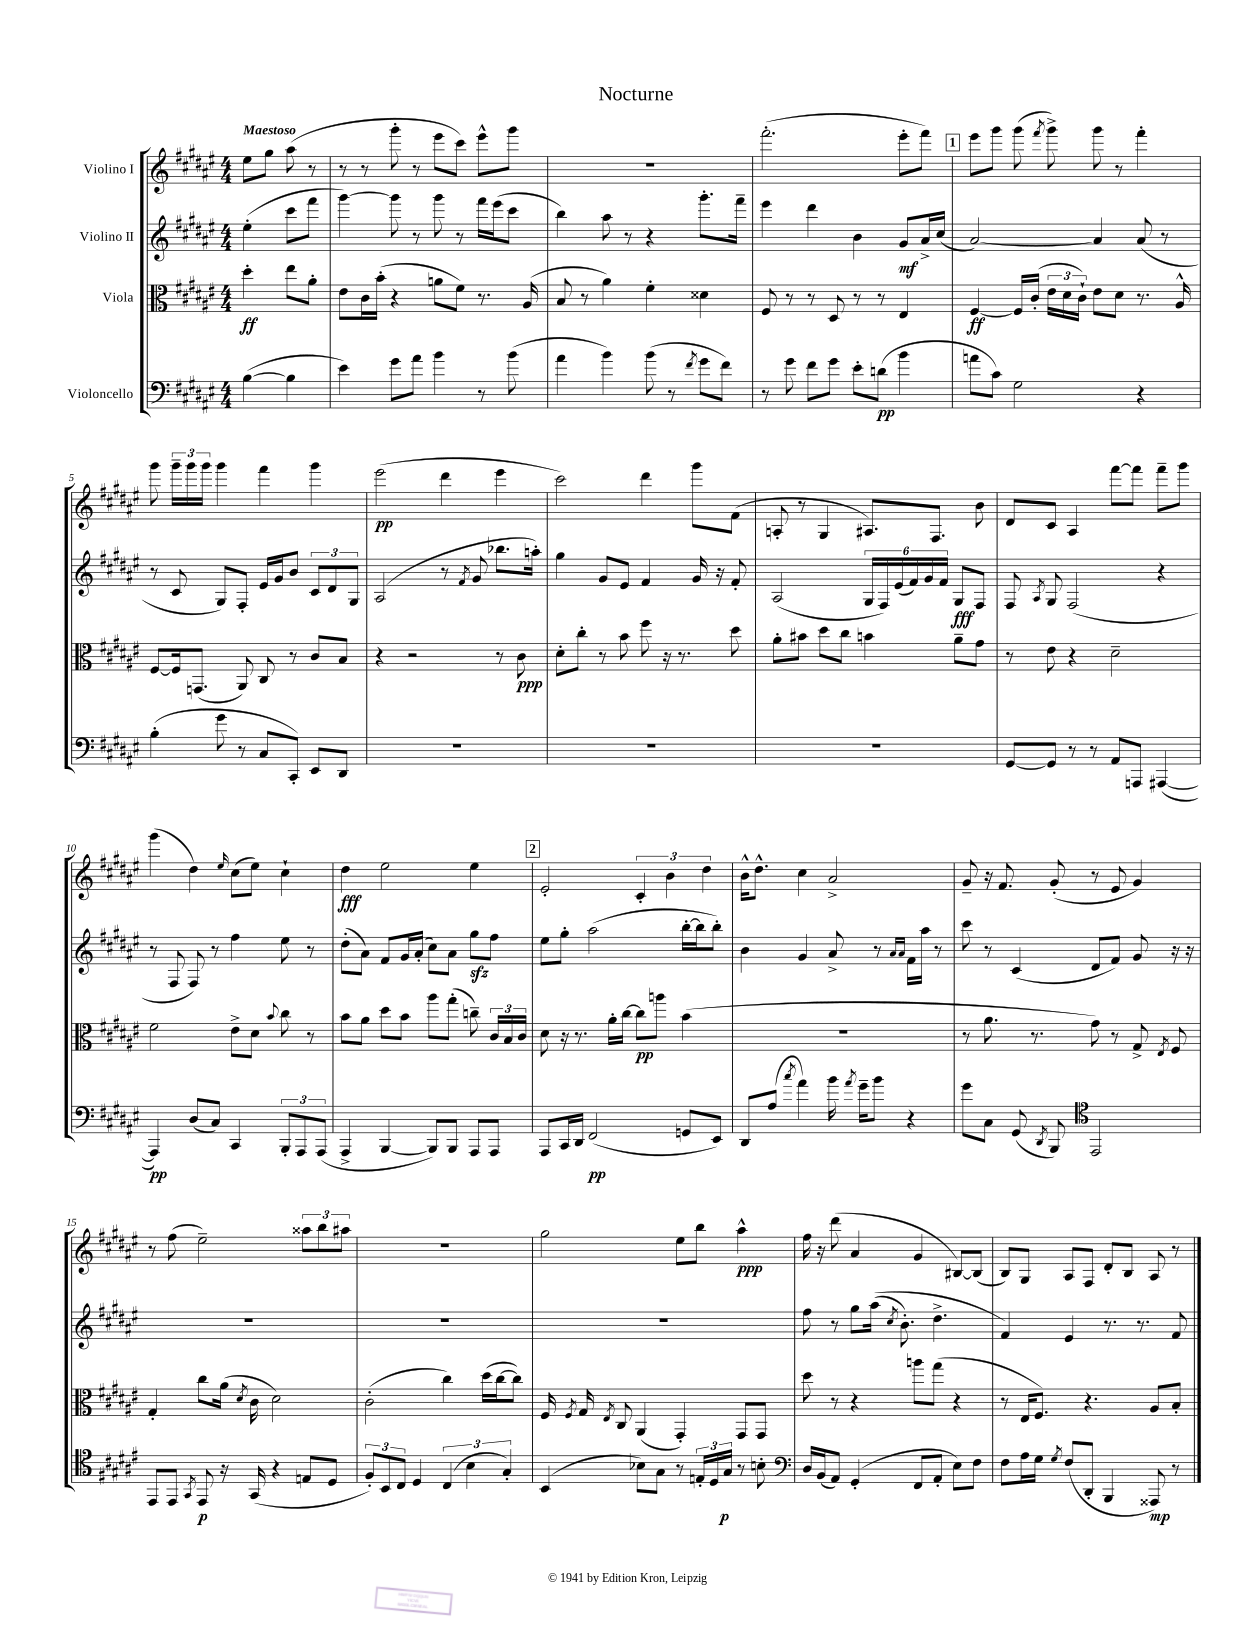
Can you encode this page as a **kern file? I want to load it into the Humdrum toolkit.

**kern	**dynam	**kern	**dynam	**kern	**dynam	**kern	**dynam
*part4	*part4	*part3	*part3	*part2	*part2	*part1	*part1
*staff4	*staff4	*staff3	*staff3	*staff2	*staff2	*staff1	*staff1
*I"Violoncello	*	*I"Viola	*	*I"Violino II	*	*I"Violino I	*
*clefF4	*	*clefC3	*	*clefG2	*	*clefG2	*
*k[f#c#g#d#a#e#]	*	*k[f#c#g#d#a#e#]	*	*k[f#c#g#d#a#e#]	*	*k[f#c#g#d#a#e#]	*
*M4/4	*	*M4/4	*	*M4/4	*	*M4/4	*
=	=	=	=	=	=	=	=
!	!	!	!	!	!	!LO:TX:a:B:t=Maestoso	!
([4B\	.	4dd#'\	ff	(4ee#'\	.	8ee#\L	.
.	.	.	.	.	.	8gg#\J	.
4B\]	.	8ee#\L	.	8ccc#\L	.	(8aa#\	.
.	.	8a#'\J	.	8fff#\J	.	8r	.
=1	=1	=1	=1	=1	=1	=1	=1
4e#\)	.	8e#\L	.	[4ggg#\)	.	8r	.
.	.	16c#\L	.	.	.	8r	.
.	.	(16b'\JJ	.	.	.	.	.
8g#\L	.	4r	.	8ggg#\]	.	8ggg#'\	.
8a#\J	.	.	.	8r	.	8r	.
4b\	.	8an\L	.	8ggg#\	.	8eee#\L	.
.	.	8f#\J)	.	8r	.	8ccc#\J)	.
8r	.	8.r	.	16fff#\LL	.	8eee#^^\L	.
.	.	.	.	(16eee#\J	.	.	.
(8b\	.	.	.	8ccc#\J	.	8ggg#\J	.
.	.	(16A#/	.	.	.	.	.
=2	=2	=2	=2	=2	=2	=2	=2
4a#\	.	8B/	.	4bb\)	.	1r	.
.	.	8r	.	.	.	.	.
4b\)	.	4a#\)	.	8aa#\	.	.	.
.	.	.	.	8r	.	.	.
(8b\	.	4f#'\	.	4r	.	.	.
8r	.	.	.	.	.	.	.
8qf#/	.	.	.	.	.	.	.
8g#\L	.	4d##X\	.	8.ggg#'\L	.	.	.
8f#\J)	.	.	.	.	.	.	.
.	.	.	.	16fff#~\Jk	.	.	.
=3	=3	=3	=3	=3	=3	=3	=3
8r	.	8F#/	.	4eee#\	.	(2.fff#'\	.
8g#\	.	8r	.	.	.	.	.
8f#\L	.	8r	.	4ddd#\	.	.	.
8g#\J	.	8D#/	.	.	.	.	.
8e#'\L	.	8r	.	4b\	.	.	.
(8dn\J	pp	8r	.	.	.	.	.
4b\	.	4E#/	.	8g#/L	mf	8eee#'\L	.
.	.	.	.	16a#^/L	.	8fff#\J)	.
.	.	.	.	(16cc#/JJ	.	.	.
!!LO:REH:place=s1:t=1
=4	=4	=4	=4	=4	=4	=4	=4
8an\L	.	[4F#/	ff	[2a#/)	.	8eee#\L	.
8c#\J)	.	.	.	.	.	8ggg#\J	.
2G#\	.	16F#/LL]	.	.	.	(8ggg#\	.
.	.	(16c#'/JJ	.	.	.	.	.
.	.	.	.	.	.	8qfff#/	.
.	.	24e#\LL	.	.	.	8ggg#^\)	.
.	.	24d#\	.	.	.	.	.
.	.	24c#`\JJ)	.	.	.	.	.
.	.	8e#\L	.	4a#/]	.	8ggg#\	.
.	.	8d#\J	.	.	.	8r	.
4r	.	8.r	.	(8a#/	.	4fff#'\	.
.	.	.	.	8r	.	.	.
.	.	16A#^^/	.	.	.	.	.
!!LO:LB:g=z
=5	=5	=5	=5	=5	=5	=5	=5
(4B'\	.	[8F#/L	.	8r	.	8ggg#\	.
.	.	16F#/k]	.	8c#/	.	24ggg#~\LL	.
.	.	.	.	.	.	24ggg#\	.
.	.	(8.GGn/J	.	.	.	.	.
.	.	.	.	.	.	24ggg#\JJ	.
8g#\	.	.	.	8G#/L)	.	4ggg#\	.
8r	.	8AA#/)	.	8F#'/J	.	.	.
8C#/L	.	8C#/	.	16e#/LL	.	4fff#\	.
.	.	.	.	16g#/J	.	.	.
8CC#'/J)	.	8r	.	8b/J	.	.	.
8EE#/L	.	8c#/L	.	12c#/L	.	4ggg#\	.
.	.	.	.	12d#/	.	.	.
8DD#/J	.	8B/J	.	.	.	.	.
.	.	.	.	12G#/J	.	.	.
=6	=6	=6	=6	=6	=6	=6	=6
1r	.	4r	.	(2A#/	.	(2eee#\	pp
.	.	2r	.	.	.	.	.
.	.	.	.	8r	.	4ddd#\	.
.	.	.	.	8qf#/	.	.	.
.	.	.	.	8g#/	.	.	.
.	.	8r	.	8.bb-X\L	.	4eee#\	.
.	.	8c#\	ppp	.	.	.	.
.	.	.	.	16aan'\Jk)	.	.	.
=7	=7	=7	=7	=7	=7	=7	=7
1r	.	8d#'\L	.	4gg#\	.	2ccc#\)	.
.	.	8cc#'\J	.	.	.	.	.
.	.	8r	.	8g#/L	.	.	.
.	.	8b\	.	8e#/J	.	.	.
.	.	8ff#\	.	4f#/	.	4ddd#\	.
.	.	16r	.	.	.	.	.
.	.	8.r	.	.	.	.	.
.	.	.	.	16g#/	.	8ggg#\L	.
.	.	.	.	16r	.	.	.
.	.	8dd#\	.	8f#'/	.	(8f#\J	.
=8	=8	=8	=8	=8	=8	=8	=8
1r	.	8a#'\L	.	(2A#/	.	8An'/	.
.	.	8b#X\J	.	.	.	8r	.
.	.	8dd#\L	.	.	.	4G#/	.
.	.	8cc#\J	.	.	.	.	.
.	.	4bn\	.	24G#/LL	.	8.A#X/L)	.
.	.	.	.	24F#/)	.	.	.
.	.	.	.	(24e#/	.	.	.
.	.	.	.	24f#/)	.	.	.
.	.	.	.	24g#/	.	.	.
.	.	.	.	.	.	8.F#/J	.
.	.	.	.	24f#/JJ	.	.	.
.	.	8a#~\L	.	8G#/L	fff	.	.
.	.	8g#\J	.	8F#/J	.	8b\	.
=9	=9	=9	=9	=9	=9	=9	=9
[8GG#/L	.	8r	.	8F#/	.	8d#/L	.
.	.	.	.	8qA#/	.	.	.
8GG#/J]	.	8e#\	.	8G#/	.	8c#/J	.
8r	.	4r	.	(2F#/	.	4A#/	.
8r	.	.	.	.	.	.	.
8AA#/L	.	2d#~\	.	.	.	[8fff#\L	.
8AAAn/J	.	.	.	.	.	8fff#\J]	.
([4AAA#X/	.	.	.	4r	.	8fff#~\L	.
.	.	.	.	.	.	8ggg#\J	.
!!LO:LB:g=z
=10	=10	=10	=10	=10	=10	=10	=10
4AAA#/])	pp	2f#\	.	8r	.	(4ggg#\	.
.	.	.	.	8F#/	.	.	.
(8D#/L	.	.	.	8F#/)	.	4dd#\)	.
8C#/J)	.	.	.	8r	.	.	.
.	.	.	.	.	.	16qqee#/	.
4CC#/	.	8e#^\L	.	4ff#\	.	(8cc#\L	.
.	.	8d#\J	.	.	.	8ee#\J)	.
.	.	8qqb/	.	.	.	.	.
12BBB'/L	.	8cc#\	.	8ee#\	.	4cc#`\	.
12AAA#/	.	.	.	.	.	.	.
.	.	8r	.	8r	.	.	.
(12AAA#/J	.	.	.	.	.	.	.
=11	=11	=11	=11	=11	=11	=11	=11
4AAA#^/	.	8b\L	.	(8dd#'\L	.	4dd#\	fff
.	.	8a#\J	.	8a#\J)	.	.	.
[4BBB/	.	8dd#\L	.	8f#/L	.	2ee#\	.
.	.	8b\J	.	16g#/L	.	.	.
.	.	.	.	(16a#'/JJ	.	.	.
8BBB/L])	.	8aa#\L	.	8cc#\L)	.	.	.
8BBB/J	.	(8gg#'\J	.	8a#\J	.	.	.
8AAA#/L	.	8ccn~\)	.	8gg#zz\L	.	4ee#\	.
8AAA#/J	.	24c#/LL	.	8ff#\J	.	.	.
.	.	24B/	.	.	.	.	.
.	.	24c#/JJ	.	.	.	.	.
!!LO:REH:place=s1:t=2
=12	=12	=12	=12	=12	=12	=12	=12
8AAA#/L	.	8d#\	.	8ee#\L	.	2e#'/	.
16CC#/L	.	16r	.	8gg#'\J	.	.	.
16DD#/JJ	.	8.r	.	.	.	.	.
(2FF#/	pp	.	.	(2aa#\	.	.	.
.	.	16a#'\LL	.	.	.	.	.
.	.	[16cc#\JJ	.	.	.	.	.
.	.	8cc#\L]	pp	.	.	6c#'/	.
.	.	8aan\J	.	.	.	.	.
.	.	.	.	.	.	6b\	.
8GGn/L	.	(4b\	.	[16bb'\LL	.	.	.
.	.	.	.	16bb\J]	.	.	.
.	.	.	.	.	.	6dd#\	.
8EE#/J)	.	.	.	8bb'\J)	.	.	.
=13	=13	=13	=13	=13	=13	=13	=13
8DD#/L	.	1r	.	4b\	.	16b^^\KL	.
.	.	.	.	.	.	8.dd#^^\J	.
(8A#/J	.	.	.	.	.	.	.
8qcc#/	.	.	.	.	.	.	.
4a#\)	.	.	.	4g#/	.	4cc#\	.
16b\	.	.	.	8a#^/	.	2a#^/	.
8qa#/	.	.	.	.	.	.	.
16g#~\KL	.	.	.	.	.	.	.
8b\J	.	.	.	8r	.	.	.
.	.	.	.	16qqa#/LL	.	.	.
.	.	.	.	16qqa#/JJ	.	.	.
4r	.	.	.	16f#\LL	.	.	.
.	.	.	.	16aa#\JJ	.	.	.
.	.	.	.	8r	.	.	.
=14	=14	=14	=14	=14	=14	=14	=14
8g#\L	.	8r	.	8ccc#\	.	8g#~/	.
8C#\J	.	8.a#\	.	8r	.	16r	.
.	.	.	.	.	.	8.f#/	.
(8GG#/	.	.	.	(4c#/	.	.	.
.	.	8.r	.	.	.	.	.
8qDD#/	.	.	.	.	.	.	.
8BBB/)	.	.	.	.	.	(8g#'/	.
*clefC4	*	*	*	*	*	*	*
2EE#/	.	8g#\)	.	8d#/L	.	8r	.
.	.	8r	.	8f#/J)	.	8e#/	.
.	.	8G#^/	.	8g#/	.	4g#/)	.
.	.	8qE#/	.	.	.	.	.
.	.	8F#/	.	16r	.	.	.
.	.	.	.	16r	.	.	.
!!LO:LB:g=z
=15	=15	=15	=15	=15	=15	=15	=15
8EE#/L	.	4G#'/	.	1r	.	8r	.
8EE#/J	.	.	.	.	.	(8ff#\	.
8qGG#/	.	.	.	.	.	.	.
8EE#/	p	8cc#\L	.	.	.	2ee#~\)	.
16r	.	(16a#\Jk	.	.	.	.	.
.	.	8qd#/	.	.	.	.	.
(16GG#/	.	16c#\	.	.	.	.	.
4r	.	2d#\)	.	.	.	.	.
8En/L	.	.	.	.	.	12aa##X\L	.
.	.	.	.	.	.	12bb\	.
8D#/J	.	.	.	.	.	.	.
.	.	.	.	.	.	12aa#X\J	.
=16	=16	=16	=16	=16	=16	=16	=16
12F#'/L)	.	(2c#'\	.	1r	.	1r	.
12BB/	.	.	.	.	.	.	.
12C#/J	.	.	.	.	.	.	.
4D#/	.	.	.	.	.	.	.
(6C#/	.	4cc#\)	.	.	.	.	.
6B\	.	.	.	.	.	.	.
.	.	(16dd#\LL	.	.	.	.	.
.	.	[16cc#\J	.	.	.	.	.
6G#'/)	.	.	.	.	.	.	.
.	.	8cc#\J])	.	.	.	.	.
=17	=17	=17	=17	=17	=17	=17	=17
(4BB/	.	16F#/	.	1r	.	2gg#\	.
.	.	8qF#/	.	.	.	.	.
.	.	16G#/	.	.	.	.	.
.	.	8qE#/	.	.	.	.	.
.	.	8C#/	.	.	.	.	.
8B-X\L)	.	(4AA#/	.	.	.	.	.
8G#\J	.	.	.	.	.	.	.
8r	.	4GG#'/)	.	.	.	8ee#\L	.
24En'/LL	.	.	.	.	.	8bb\J	.
24D#/	.	.	.	.	.	.	.
24G#/JJ	p	.	.	.	.	.	.
8r	.	8GG#/L	.	.	.	4aa#^^\	ppp
8Bn'\	.	8GG#/J	.	.	.	.	.
=18	=18	=18	=18	=18	=18	=18	=18
*clefF4	*	*	*	*	*	*	*
16D#/LL	.	8dd#\	.	8ff#\	.	16ff#\	.
(16BB/J	.	.	.	.	.	16r	.
8AA#/J)	.	8r	.	8r	.	(8ddd#\	.
(4GG#'/	.	4r	.	8gg#\L	.	4a#/	.
.	.	.	.	((16aa#\Jk	.	.	.
.	.	.	.	8qcc#/	.	.	.
.	.	.	.	8.b'\)	.	.	.
8FF#/L	.	8aan\L	.	.	.	4g#/	.
8AA#'/J	.	(8gg#\J	.	4.dd#^\	.	.	.
8E#\L)	.	4r	.	.	.	[8B#X/L)	.
8F#\J	.	.	.	.	.	(8B#/J]	.
=19	=19	=19	=19	=19	=19	=19	=19
8F#\L	.	8r	.	4f#/)	.	8B/L)	.
16A#\L	.	16E#/KL	.	.	.	8G#/J	.
16G#\JJ	.	8.F#/J)	.	.	.	.	.
8qG#/	.	.	.	.	.	.	.
(8F#/L	.	.	.	4e#/	.	8A#/L	.
8DD#'/J	.	4.r	.	.	.	8F#/J	.
4BBB/	.	.	.	8.r	.	8d#'/L	.
.	.	.	.	.	.	8B/J	.
.	.	.	.	8.r	.	.	.
8AAA##X/)	mp	8A#/L	.	.	.	8A#/	.
8r	.	8B'/J	.	8f#/	.	8r	.
==	==	==	==	==	==	==	==
*-	*-	*-	*-	*-	*-	*-	*-
